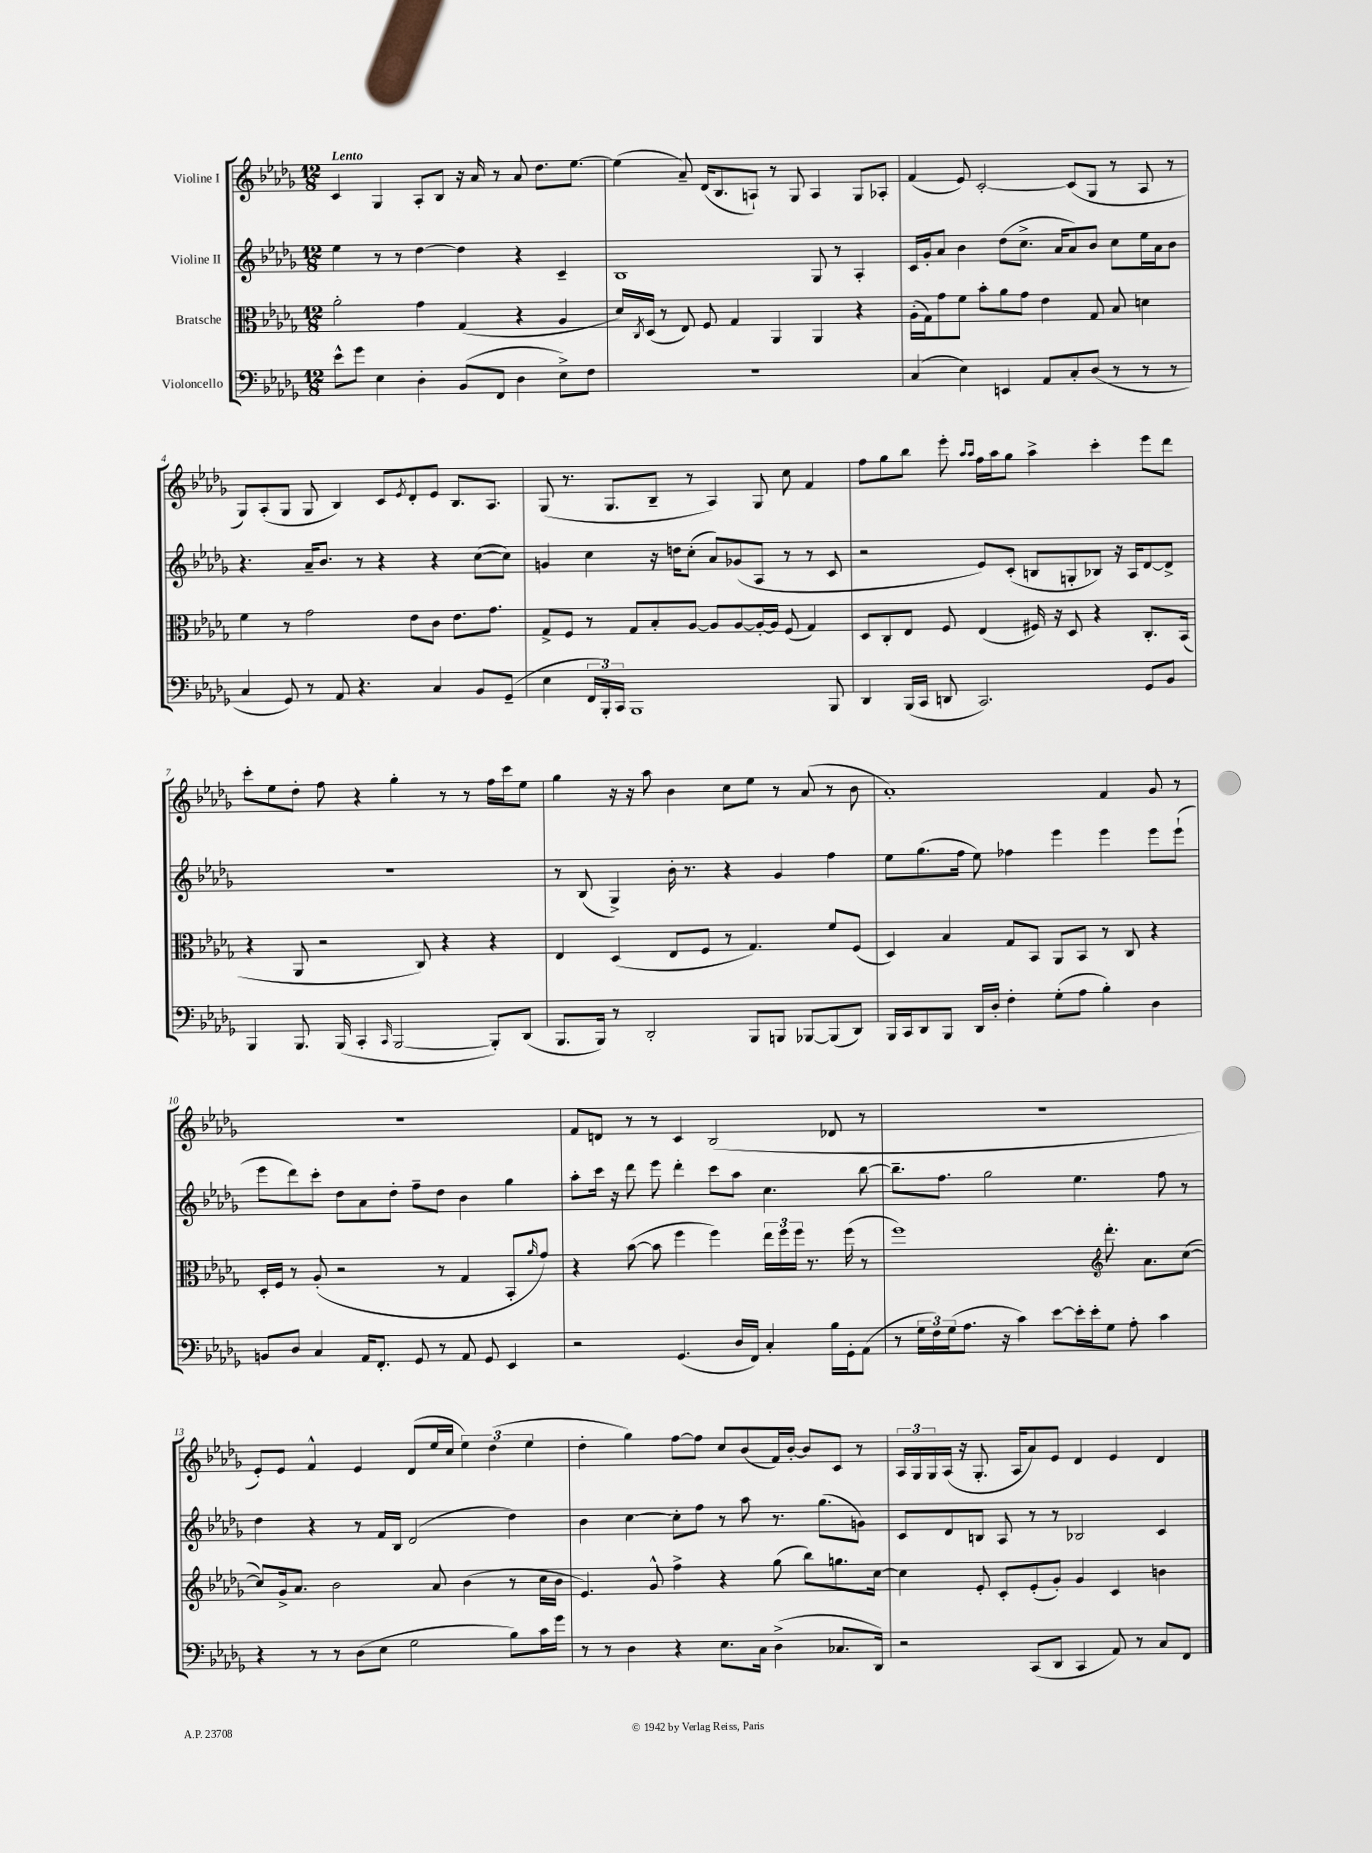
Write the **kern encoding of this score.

**kern	**kern	**kern	**kern
*staff4	*staff3	*staff2	*staff1
*clefF4	*clefC3	*clefG2	*clefG2
*k[b-e-a-d-g-]	*k[b-e-a-d-g-]	*k[b-e-a-d-g-]	*k[b-e-a-d-g-]
*M12/8	*M12/8	*M12/8	*M12/8
8e-^^	2a-'	4ee-	4c
8g-	.	.	.
4E-	.	8r	4G-
.	.	8r	.
4D-'	4g-	[4dd-	8A-'
.	.	.	8B-
(8BB-	(4G-	4dd-]	16r
.	.	.	16a-
8FF	.	.	8r
4D-	4r	4r	8a-
.	.	.	8.dd-
8E-^)	4A-	4c~	.
.	.	.	[8.ee-
8F	.	.	.
=	=	=	=
1.r	16d-)	1B-	(4ee-]
.	8qC	.	.
.	(16D-	.	.
.	8r	.	.
.	8E-)	.	8a-~)
.	8F	.	(16d-
.	.	.	8.B-
.	4G-	.	.
.	.	.	8A`)
.	4AA-	.	8r
.	.	.	8G-
.	4AA-	8G-	4A
.	.	8r	.
.	4r	4A-'	8G-
.	.	.	8A-'
=	=	=	=
(4C	(16A-'	16c	(4f
.	16G-)	16g-'	.
.	8g-	8a-	.
4E-)	8f	4b-	8e-)
.	8b-'	.	[2c'
4EE	8a-	(8dd-	.
.	8g-	8.cc^	.
8AA-	4e-	.	.
.	.	16a-	.
8C'	.	8a-)	(8c]
(8D-	8G-	8b-	8G-
8r	8B-	8cc	8r
8r	4d	16ee-	8A-
.	.	16a-	.
8r	.	8b-	8r
=	=	=	=
4C	4f	4.r	8G-)
.	.	.	(8A-'
8GG-)	8r	.	8G-
8r	2g-	16a-~	8G-
.	.	8.b-	.
8AA-	.	.	4B-)
4.r	.	8r	.
.	.	4r	8c
.	.	.	8qe-
.	8e-	.	8d-'
4C	8c	4r	8e-
.	8.e-	.	8.B-
8BB-	.	([8cc	.
.	8.g-	.	8.A-
(8GG-~	.	8cc])	.
=	=	=	=
4E-	8G-^	4g	(8G-
.	8F	.	8.r
24FF	8r	4cc	.
24BBB-')	.	.	.
.	.	.	8.G-
24CC	.	.	.
1BBB-	8G-	.	.
.	8B-'	16r	8B-~
.	.	16dd	.
.	[8A-	(8cc'	8r
.	8A-]	8a-)	4A-)
.	[8A-	(8g-	.
.	16A-'_	8A-	8G-
.	16A-]	.	.
.	(8F	8r	8cc
.	4G-)	8r	4f
8BBB-	.	8c	.
=	=	=	=
4DD-	8D-	2r	8ff
.	8C'	.	8gg-
(16BBB-	8E-	.	8bb-
16CC	.	.	.
8DD	8F	.	8eee-'
.	.	.	16qqaa-
.	.	.	16qqaa-
2.CC)	(4E-	8e-)	16ff
.	.	.	16aa-
.	.	(8c'	8gg-
.	16F#)	8B	4aa-^
.	16r	.	.
.	8D-	8G'	.
.	4r	8B-)	4ccc'
.	.	16r	.
.	.	16A-	.
8GG-	8.C'	[8d-	8eee-
8BB-	.	8d-^]	8ddd-
.	(16BB-	.	.
=	=	=	=
4BBB-	4r	1.r	8ccc'
.	.	.	8ee-
8.BBB-	8AA-	.	8dd-'
.	2r	.	8ff
(16BBB-	.	.	.
4CC'	.	.	4r
16qqCC	.	.	.
[2BBB-	.	.	4gg-'
.	8C)	.	.
.	4r	.	8r
.	.	.	8r
8BBB-'])	4r	.	16ff
.	.	.	16ccc
(8DD-	.	.	8ee-
=	=	=	=
8.BBB-	4E-	8r	4gg-
.	.	(8B-	.
16BBB-)	.	.	.
8r	(4D-	4G-^)	16r
.	.	.	16r
2DD-'	.	.	8aa-
.	8E-	16b-'	4b-
.	.	8.r	.
.	8F	.	.
.	8r	4r	8cc
8BBB-	4.G-)	.	8ee-
8BBB	.	4g-	8r
[8BBB-	.	.	(8a-
(8BBB-]	8f	4ff	8r
8DD-)	(8F	.	8b-
=	=	=	=
16BBB-	4D-)	8ee-	1a-')
16CC	.	.	.
8DD-	.	(8.gg-	.
8BBB-	4B-	.	.
.	.	16ff	.
16DD-	.	8ee-)	.
16D-'	.	.	.
4F'	8G-	4ff-	.
.	8BB-	.	.
(8G-'	8AA-	4eee-	.
8A-	8BB-	.	.
4B-')	8r	4eee-	4f
.	8C	.	.
4D-	4r	8eee-	8g-
.	.	(8eee-`	8r
=	=	=	=
8BB	16D-'	8eee-	1.r
.	16F	.	.
8D-	8r	8ddd-)	.
4C	(8A-'	8ccc'	.
.	2r	8dd-	.
16AA-	.	8a-	.
8.FF'	.	.	.
.	.	8dd-'	.
8GG-	.	8ff~	.
8r	8r	8dd-	.
8AA-	4G-	4b-	.
8GG-	.	.	.
4EE-	8BB-'	4gg-	.
.	16qqa-	.	.
.	8g-)	.	.
=	=	=	=
2r	4r	8aa-'	8f
.	.	16ccc	8d
.	.	16r	.
.	([8b-	8ddd-	8r
.	8b-]	8eee-	8r
(4.GG-	4ff	4ddd-'	4c
.	4ff)	8ccc	(2B-
16D-	.	8aa-	.
16FF)	.	.	.
4C'	24ee-	4.cc	.
.	24ff	.	.
.	24ff	.	.
.	8.r	.	.
16B-	.	.	8d-
16GG-'	(16ff	.	.
(8AA-	8r	[8bb-	8r
=	=	=	=
8r	1ff)	8.bb-~]	1.r
24G-	.	.	.
24F)	.	.	.
.	.	8.ff	.
(24G-	.	.	.
8.A-	.	.	.
.	.	2gg-	.
16r	.	.	.
4c)	.	.	.
[8e-	.	.	.
16e-']	.	4.ee-	.
16e-'	.	.	.
*	*clefG2	*	*
8G-	8.ddd-'	.	.
8A-'	.	.	.
.	8.a-	.	.
4c	.	8ff	.
.	([8cc	8r	.
=	=	=	=
4r	8cc])	4dd-	8e-')
.	16g-^	.	8e-
.	8.a-	.	.
8r	.	4r	4f^^
8r	2b-	.	.
(8D-	.	8r	4e-
8E-	.	16f	.
.	.	16B-	.
2G-	.	(2d-	(8d-
.	8a-	.	16ee-
.	.	.	16cc
.	(4b-	.	6ee-)
.	.	.	(6dd-
8B-)	8r	4dd-)	.
.	.	.	6ee-
16c	16cc	.	.
16g-	16b-	.	.
=	=	=	=
8r	4.e-)	4b-	4dd-'
8r	.	.	.
4D-	.	[4cc	4gg-)
.	8g-^^	.	.
4r	4ff^	8cc']	[8ff
.	.	8ff	8ff]
8.E-	4r	8r	8cc
.	.	8aa-	(8b-
16C	.	.	.
(4D-^	(8gg-	8.r	16f)
.	.	.	[16b-'
.	8bb-)	.	8b-]
.	.	(8.gg-	.
8.C-	8.gg	.	8c
.	.	8g)	8r
16DD-)	[16cc	.	.
=	=	=	=
2r	4cc]	8c	24A-
.	.	.	24G-
.	.	.	24G-
.	.	8d-	(16A-
.	.	.	16r
.	8e-'	8B	8.G-'
.	8c'	8A-	.
.	.	.	16A-
(8CC	(8e-'	8r	8a-)
8DD-	8g-')	8r	8e-
4CC	4g-	2B-	4d-
8AA-)	4c	.	4e-
8r	.	.	.
8C	4b	4c	4d-
8FF	.	.	.
==	==	==	==
*-	*-	*-	*-
